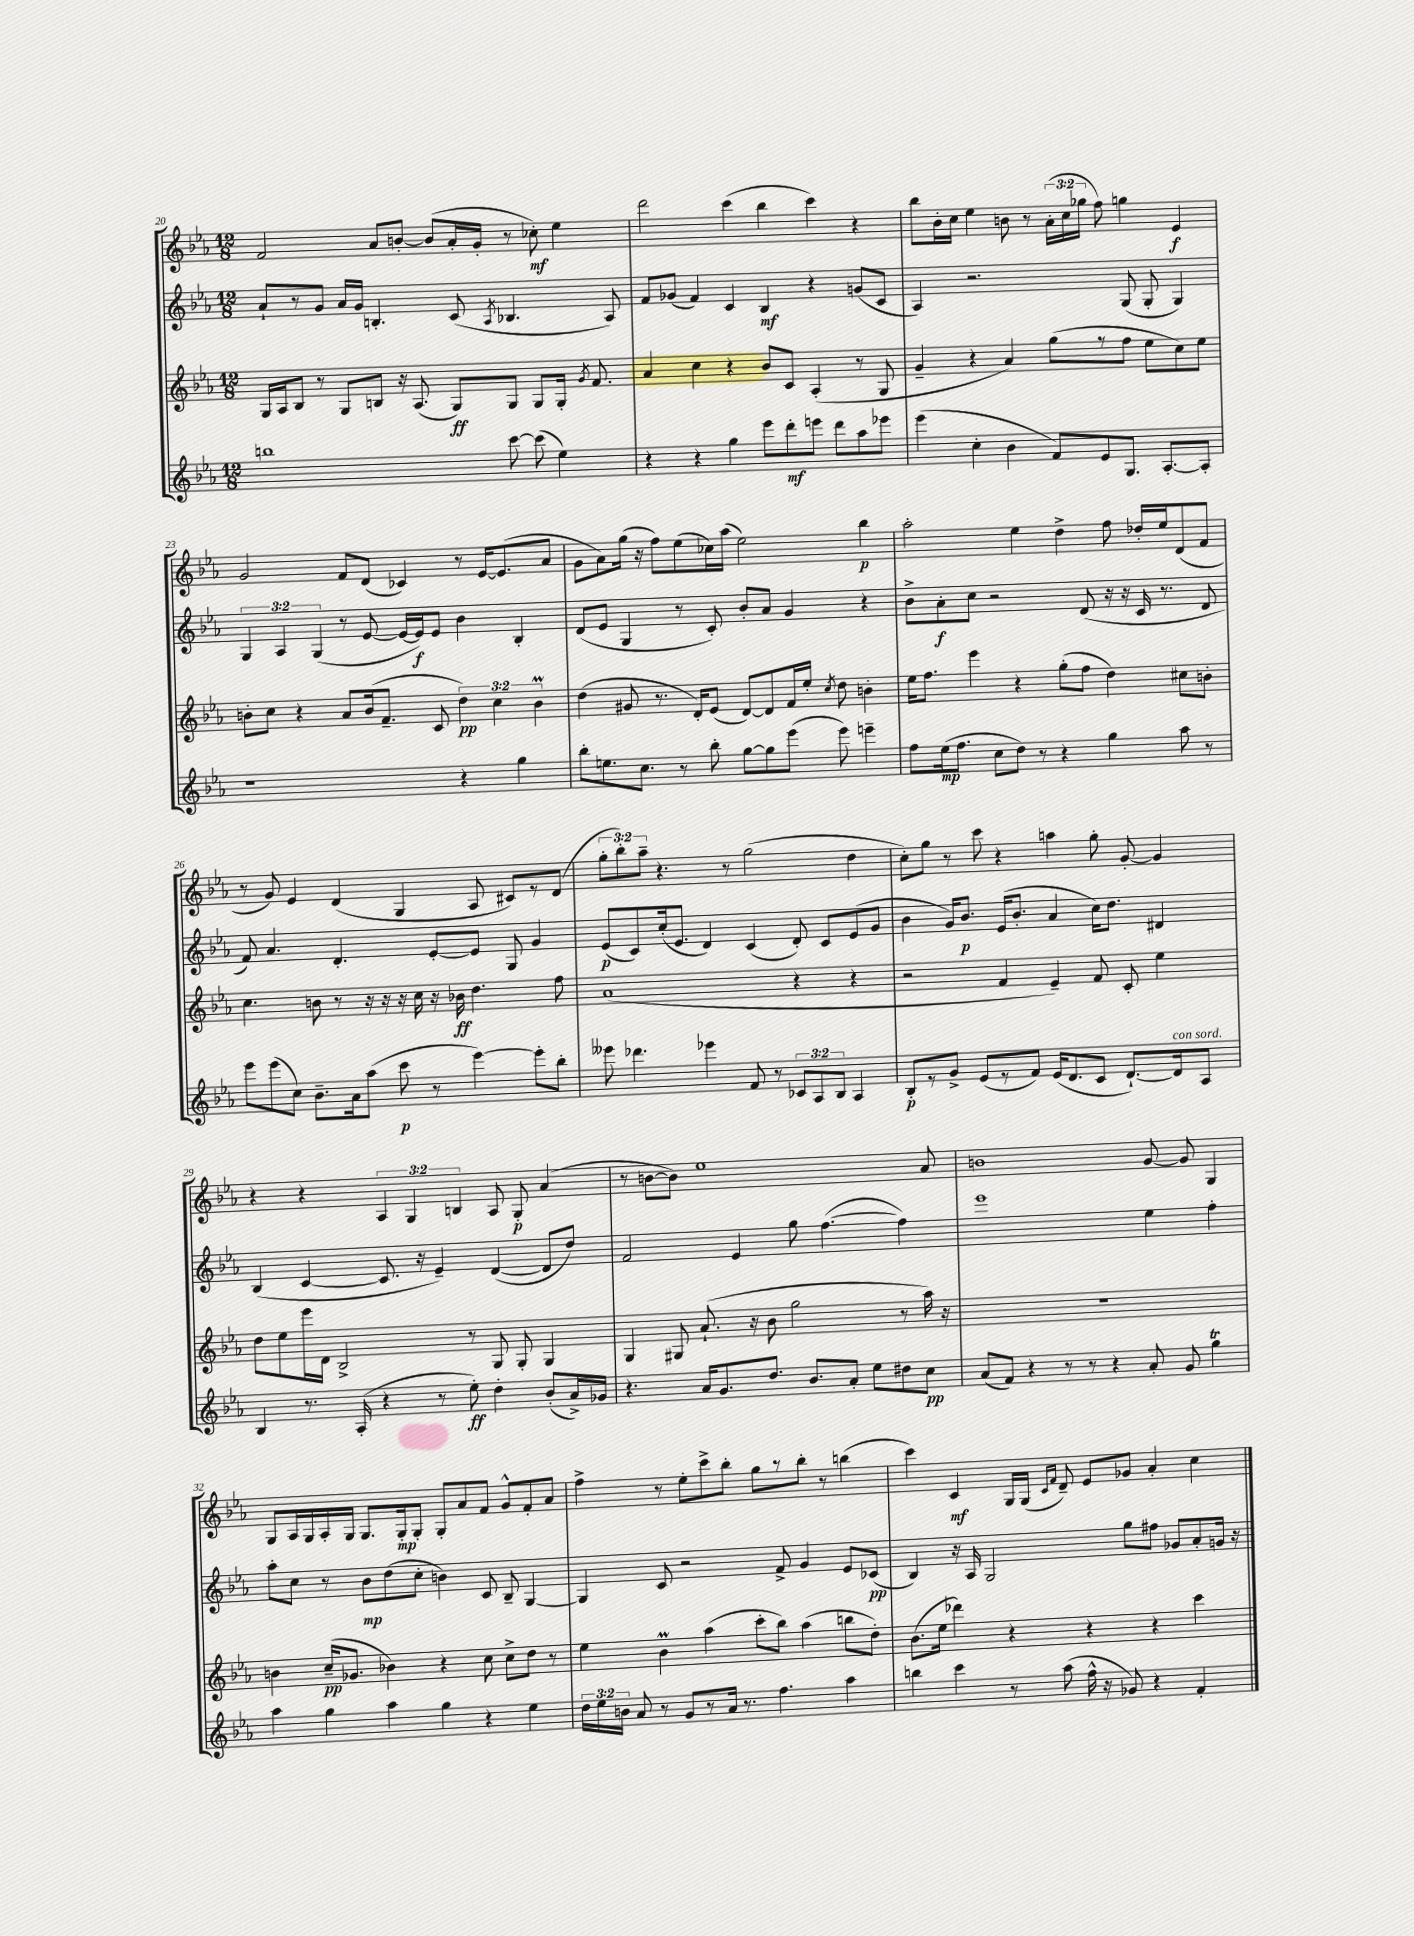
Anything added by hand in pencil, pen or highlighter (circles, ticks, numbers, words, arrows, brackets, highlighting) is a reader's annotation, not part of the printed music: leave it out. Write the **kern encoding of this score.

**kern	**kern	**kern	**kern
*staff4	*staff3	*staff2	*staff1
*clefG2	*clefG2	*clefG2	*clefG2
*k[b-e-a-]	*k[b-e-a-]	*k[b-e-a-]	*k[b-e-a-]
*M12/8	*M12/8	*M12/8	*M12/8
1bb	16G	8a-`	2f
.	16A-	.	.
.	8B-	8r	.
.	8r	8g	.
.	8G	16a-	.
.	.	16g	.
.	8B	4.B'	8a-
.	16r	.	[8b'
.	(8.A-	.	.
.	.	.	(8b]
.	8G)	(8c	16a-'
.	.	.	16g'
.	.	8qA-	.
[8ccc	8G	4.B-	8r
(8ccc]	8G	.	8cc-')
4ee-)	16G'	.	4ee-
.	8qg	.	.
.	8.f	.	.
.	.	8A-)	.
=	=	=	=
4r	4a-	8f	2ddd
.	.	(8g-	.
4r	4cc	4f)	.
4gg	4r	4c	(4ccc
8eee-	8b-	4B-	4bb-
8ddd'	8c	.	.
8eee	(4A-'	4r	4ccc)
8ddd	.	.	.
8aa-	8r	(8g	4r
8eee-	8G	8c	.
=	=	=	=
(4eee-	4g~	4A-)	8bb-
.	.	.	16b-'
.	.	.	16cc
4cc'	4r	2.r	4ee-
4b-	4a-)	.	8b
.	.	.	8r
8f)	(8gg	.	(24a-'
.	.	.	24cc
.	.	.	24gg-
8e-	8r	.	8ff)
8.G	8ff	(8G	4gg
.	8ee-	8G'	.
[8.A-'	.	.	.
.	8cc)	4G)	4e-
8A-']	8ee-	.	.
=	=	=	=
1r	8b'	6G	2g
.	8cc	.	.
.	.	6A-	.
.	4r	.	.
.	.	(6G	.
.	8a-	8r	8f
.	(16b	[8e-	(8d
.	8.f~	.	.
.	.	16e-_	4c-)
.	.	16e-])	.
.	8c	8e-	.
4r	6dd)	4b-	8r
.	.	.	[16e-
.	6cc	.	.
.	.	.	(8.e-]
4gg	.	4B-'	.
.	6b	.	.
.	.	.	8a-
=	=	=	=
8bb-'	(4dd	(8d	8g
8.ee	.	8e-	8a-)
.	8g#	4G	(16gg
8.cc	.	.	16r
.	8.r	.	8ff)
8r	.	8r	(8ee-
.	16d')	.	.
8bb-'	(8e-	8c')	16cc-)
.	.	.	(16aa-
[8gg	[8d)	8b-'	2ee-)
8gg]	8d]	8a-	.
(8eee-	16f	4g	.
.	16ee-'	.	.
.	8qcc	.	.
8eee-)	8dd	.	.
4eee~	4b'	4r	4bb-
=	=	=	=
8ff	16ee-	8b-^	2aa-'
.	8.ff	.	.
(16ee-	.	8a-'	.
8.ff	.	.	.
.	4eee-	8cc	.
8cc	.	2r	.
8dd)	4r	.	4ee-
8r	.	.	.
4r	(8gg'	.	4dd^
.	8ff	(8d	.
4gg	4dd)	16r	8ff
.	.	16r	.
.	.	16c	16dd-'
.	.	8.r	16ee-
8aa-	8cc#	.	(8d
8r	8b'	8d	8f
=	=	=	=
8eee-	4.cc	8f)	8r
(8eee-	.	4.a-	8g)
8cc)	.	.	4e-
8.b-~	8b	.	.
.	8r	4.d'	(4d
16a-	.	.	.
(8aa-	16r	.	.
.	16r	.	.
8ccc	16r	.	4G
.	16cc	.	.
8r	16r	[8e-'	.
.	16b-	.	.
[4eee-)	4.dd	8e-]	8A-
.	.	8G	8c#)
8eee-']	.	4g	8r
8bb-'	8ff	.	(8d
=	=	=	=
8eee--	(1a-	(8e-	12gg'
.	.	.	12bb-')
4.ddd-	.	8c)	.
.	.	.	12aa-~
.	.	(16cc'	4.r
.	.	8.e-	.
4eee-	.	4d)	.
.	.	.	8r
8f	.	(4c	(2gg
8r	.	.	.
12c-	4r	8d')	.
12A-	.	.	.
.	.	8c	.
12B-	.	.	.
4A-	4r	(8e-	4dd
.	.	8g	.
=	=	=	=
8B-'	2r	4b-	8cc')
8r	.	.	8gg
8g^	.	16g)	8r
.	.	8.b-	.
(8e-	.	.	8ccc
8r	4f	(16e-	4r
.	.	8.b-'	.
8f)	.	.	.
(16e-	4e-~)	4a-	4aa
8.d	.	.	.
8c	8f	16cc)	8gg'
.	.	8.dd	.
[8.d`)	8c'	.	[8g'
.	4ee-	4d#	4g]
16d]	.	.	.
8A-	.	.	.
=	=	=	=
4B-	8dd	(4B-	4r
.	8ee-	.	.
8.r	16eee-	[4c	4r
.	16d	.	.
.	2B-^	.	.
(16A-'	.	.	.
4r	.	8.c]	6A-
.	.	.	6G
.	.	16r	.
8r	.	4e-~)	.
.	.	.	6B
8ee-')	8r	.	.
4dd'	8G	([4d	8A-
.	8G'	.	8G'
(8b-'	4G	8d]	(4a-
16a-^)	.	8dd)	.
16g-	.	.	.
=	=	=	=
4.r	4G	2f	8r
.	.	.	[8b
.	8G#	.	8b])
16a-	(8.a-`	.	1ee-
8.g	.	.	.
.	.	4e-	.
.	16r	.	.
8.dd	8b-	.	.
.	2gg	8gg	.
8.b-	.	.	.
.	.	([4.ff	.
8a-'	.	.	.
8ee-	.	.	.
8dd#	8r	4ff])	.
8cc	16aa-)	.	8a-
.	16r	.	.
=	=	=	=
(8a-	1.r	1eee-	1b
8f)	.	.	.
4r	.	.	.
8r	.	.	.
8r	.	.	.
4r	.	.	.
8a-'	.	4ee-	[8g
8g	.	.	8g]
4gg	.	4ff'	4G
=	=	=	=
4aa-	4b	8aa-'	8G
.	.	8cc	16A-
.	.	.	16G
4gg	(16cc~	8r	16A-'
.	8.g-	.	16G
.	.	8b-	8.G
4aa-	4b-)	(8dd	.
.	.	.	16G'
.	.	8cc'	8G'
4gg	4r	4b)	8G'
.	.	.	8a-
4r	8cc	8c	8f
.	8cc^	8B-~	8g^^
4ee-	8dd	[4G	8f'
.	8r	.	8a-
=	=	=	=
24dd	4ee-	4G]	4ff^
24ee-	.	.	.
24b	.	.	.
8a-	.	.	.
8r	4b-	8c	8r
8g	.	2r	8ee-'
8r	(4aa-	.	8ccc^
16a-	.	.	8bb-'
8.r	.	.	.
.	8ccc'	.	8gg
4.ff	8bb-)	8f^	8r
.	(4aa-	4g	8bb-'
.	.	.	8r
4aa-	8bb	8e-	(4bb
.	8dd')	(8c-	.
=	=	=	=
4bb	(8.b-	4B-)	4ccc)
.	16ee-	.	.
4ccc	4ddd-)	16r	4c
.	.	16A-	.
.	.	2G	.
8r	4r	.	16G
.	.	.	(16G
.	.	.	16qqc
.	.	.	16qqf
(8aa-	.	.	8d~)
16ff^^	4r	.	8e-
16r	.	.	.
8g-)	.	8gg	8g-
4r	4r	8ff#	4a-'
.	.	8g-	.
4f'	4ccc	8a-'	4cc
.	.	16g	.
.	.	16r	.
==	==	==	==
*-	*-	*-	*-
